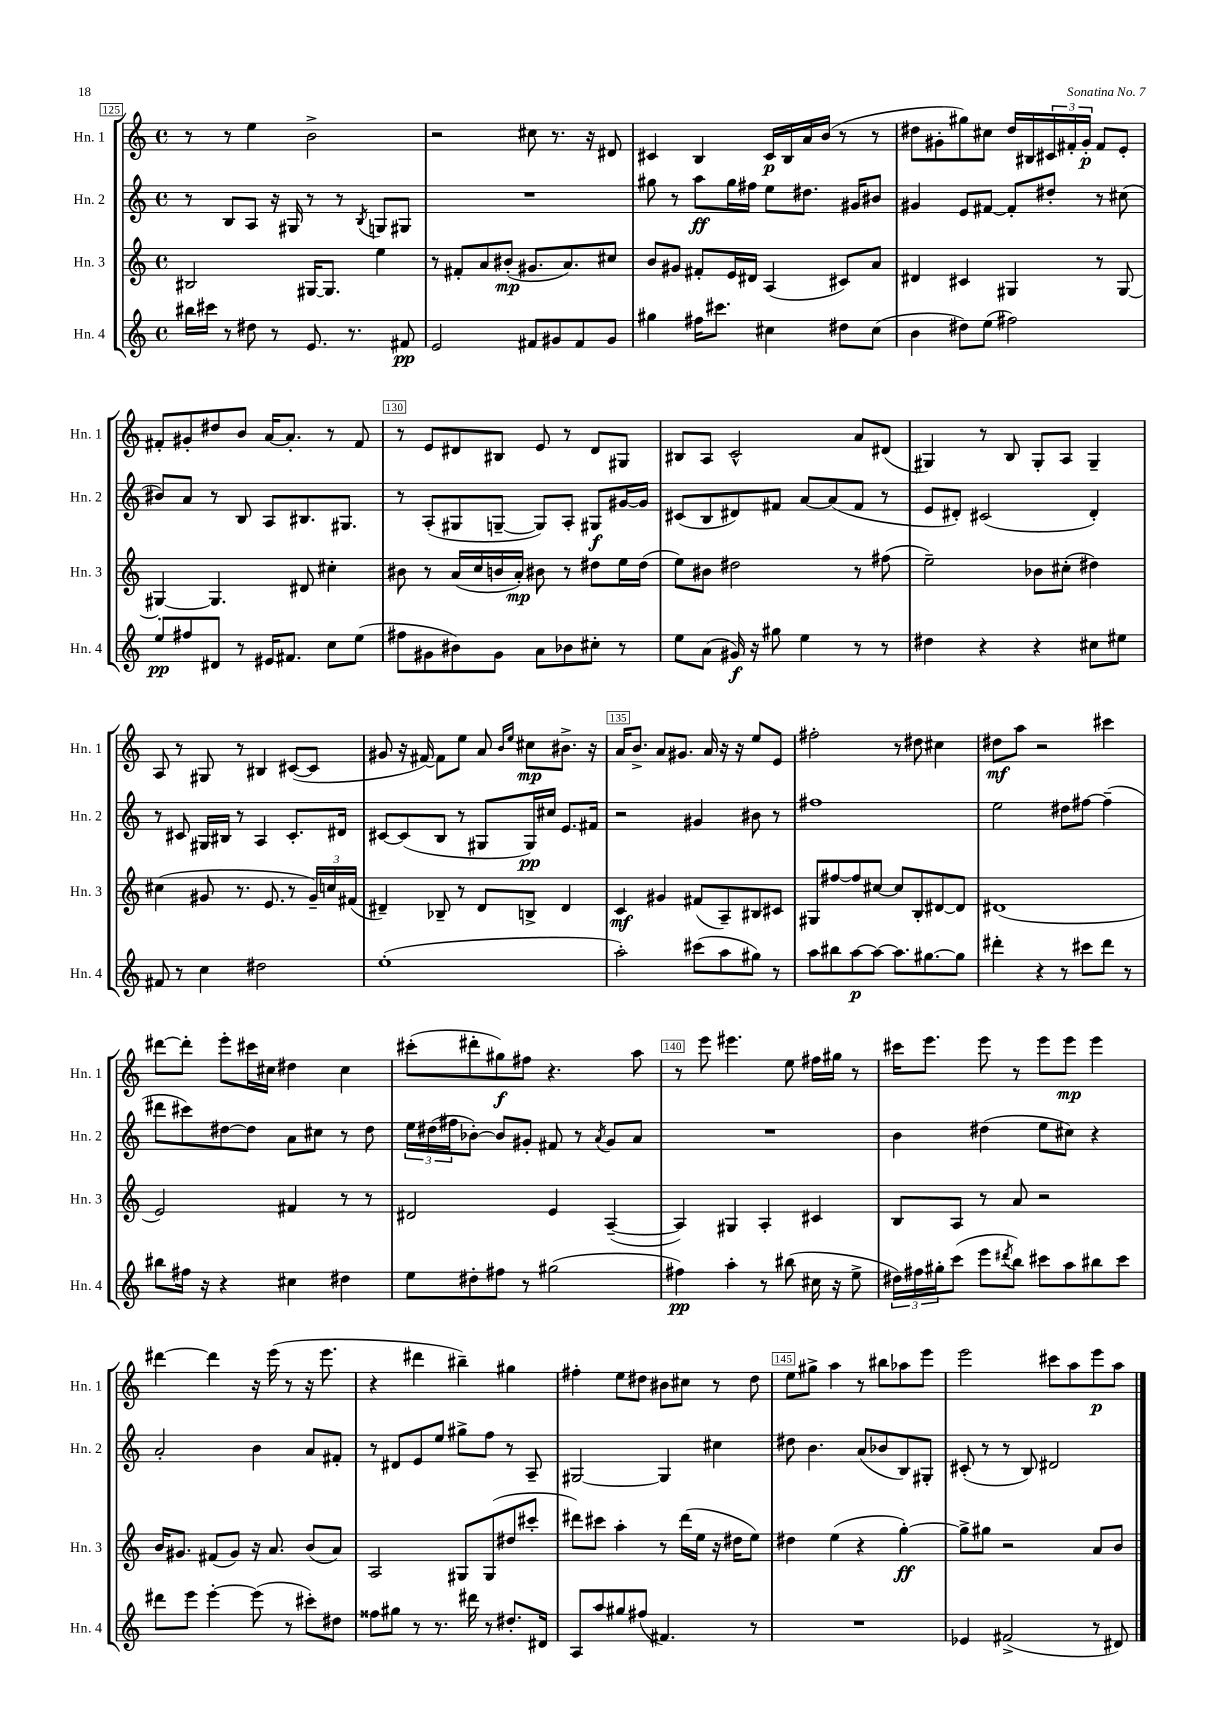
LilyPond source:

<<
\new StaffGroup <<
\new Staff = "s0" \with { instrumentName = "Hn. 1" shortInstrumentName = "Hn. 1" } {
    \clef treble \key c \major \defaultTimeSignature \time 4/4
    r8 r8 e''4 b'2-> |
    r2 cis''8 r8. r16 dis'8 |
    cis'4 b4 cis'16\p b16 a'16 b'16( r8 r8 |
    dis''8 gis'8-. gis''8) cis''8 dis''16 bis16 \tuplet 3/2 { cis'16 fis'16-. gis'16-.\p } fis'8 e'8-. |
    fis'8-. gis'8-. dis''8 b'8 a'16~ a'8.-. r8 fis'8 |
    r8 e'8 dis'8 bis8 e'8 r8 dis'8 gis8 |
    bis8 a8 c'2-^ a'8 dis'8( |
    gis4) r8 b8 gis8-. a8 gis4-- |
    a8 r8 gis8 r8 bis4 cis'8~( cis'8 |
    gis'8 r16 fis'16~) fis'8 e''8 a'8 \grace { b'16 e''16 } cis''8\mp bis'8.-> r16 |
    a'16 b'8.-> a'8 gis'8. a'16 r16 r16 e''8 e'8 |
    fis''2-. r8 dis''8 cis''4 |
    dis''8\mf a''8 r2 cis'''4 |
    dis'''8~ dis'''8-. e'''8-. cis'''16 cis''16 dis''4 cis''4 |
    cis'''8-.( dis'''8-. gis''8\f) fis''8 r4. a''8 |
    r8 e'''8 eis'''4. e''8 fis''16 gis''16 r8 |
    cis'''16 e'''8. e'''8 r8 e'''8 e'''8\mp e'''4 |
    dis'''4~ dis'''4 r16 e'''16( r8 r16 e'''8. |
    r4 dis'''4 bis''4--) gis''4 |
    fis''4-. e''8 dis''8 bis'8 cis''8 r8 dis''8 |
    e''8 gis''8-> a''4 r8 bis''8 aes''8 e'''8 |
    e'''2 cis'''8 a''8 e'''8\p a''8 \bar "|." |
}
\new Staff = "s1" \with { instrumentName = "Hn. 2" shortInstrumentName = "Hn. 2" } {
    \clef treble \key c \major \defaultTimeSignature \time 4/4
    r8 b8 a8 r16 gis16 r8 r8 \acciaccatura { b8 } g8 gis8 |
    R1 |
    gis''8 r8 a''8\ff gis''16 fis''16 e''8 dis''8. gis'16 bis'8 |
    gis'4 e'8 fis'8~ fis'8-. dis''8-. r8 cis''8( |
    bis'8) a'8 r8 b8 a8 bis8. gis8. |
    r8 a8-.( gis8 g8~-- g8) a8-. gis8\f gis'16~ gis'16 |
    cis'8( b8 dis'8) fis'8 a'8~ a'8( fis'8 r8 |
    e'8 dis'8-.) cis'2( dis'4-.) |
    r8 cis'8 gis16 bis16 r8 a4 cis'8.-. dis'16 |
    cis'8~ cis'8( b8 r8 gis8 gis16\pp) cis''16 e'8. fis'16 |
    r2 gis'4 bis'8 r8 |
    fis''1 |
    e''2 dis''8 fis''8~ fis''4--( |
    dis'''8 cis'''8) dis''8~ dis''8 a'8 cis''8 r8 dis''8 |
    \tuplet 3/2 { e''16 dis''16( fis''16 } bes'8~-.) bes'8 gis'8-. fis'8 r8 \acciaccatura { a'8 } gis'8 a'8 |
    R1 |
    b'4 dis''4( e''8 cis''8) r4 |
    a'2-. b'4 a'8 fis'8-. |
    r8 dis'8 e'8 e''8 gis''8-> f''8 r8 a8-- |
    gis2~ gis4 cis''4 |
    dis''8 b'4. a'8( bes'8 b8) gis8-. |
    cis'8-.( r8 r8 b8) dis'2 \bar "|." |
}
\new Staff = "s2" \with { instrumentName = "Hn. 3" shortInstrumentName = "Hn. 3" } {
    \clef treble \key c \major \defaultTimeSignature \time 4/4
    bis2 gis16~ gis8. e''4 |
    r8 fis'8-. a'8 bis'8-.\mp( gis'8. a'8.) cis''8 |
    b'8 gis'8 fis'8-. e'16 dis'16 a4( cis'8) a'8 |
    dis'4 cis'4 gis4 r8 gis8~ |
    gis4~-. gis4. dis'8 cis''4-. |
    bis'8 r8 a'16( c''16 b'16 a'16-.\mp) bis'8 r8 dis''8 e''16 dis''16( |
    e''8) bis'8 dis''2 r8 fis''8( |
    e''2--) bes'8 cis''8-.( dis''4) |
    cis''4( gis'8 r8. e'8. r8 \tuplet 3/2 { gis'16--) c''16 fis'16( } |
    dis'4--) bes8-- r8 dis'8 b8-> dis'4 |
    c'4\mf gis'4 fis'8( a8--) bis8 cis'8 |
    gis8 fis''8~ fis''8 cis''8~ cis''8 b8-. dis'8~ dis'8 |
    dis'1( |
    e'2) fis'4 r8 r8 |
    dis'2 e'4 a4~--( |
    a4) gis4 a4-. cis'4 |
    b8 a8 r8 a'8 r2 |
    b'16 gis'8. fis'8( gis'8) r16 a'8. b'8( a'8) |
    a2 gis8 gis8( dis''8 cis'''8-. |
    dis'''8) cis'''8 a''4-. r8 dis'''16( e''16 r16 dis''16 e''8) |
    dis''4 e''4( r4 g''4~-.\ff) |
    g''8-> gis''8 r2 a'8 b'8 \bar "|." |
}
\new Staff = "s3" \with { instrumentName = "Hn. 4" shortInstrumentName = "Hn. 4" } {
    \clef treble \key c \major \defaultTimeSignature \time 4/4
    bis''16 cis'''16 r8 dis''8 r8 e'8. r8. fis'8\pp |
    e'2 fis'8 gis'8 fis'8 gis'8 |
    gis''4 fis''16 cis'''8. cis''4 dis''8 cis''8( |
    b'4 dis''8) e''8( fis''2) |
    e''8\pp fis''8 dis'8 r8 eis'16 fis'8. c''8 e''8( |
    fis''8 gis'8 bis'8) gis'8 a'8 bes'8 cis''8-. r8 |
    e''8 a'8( gis'16\f) r16 gis''8 e''4 r8 r8 |
    dis''4 r4 r4 cis''8 eis''8 |
    fis'8 r8 c''4 dis''2 |
    e''1-.( |
    a''2-.) cis'''8( a''8 gis''8) r8 |
    a''8 bis''8 a''8~\p a''8~ a''8. gis''8.~ gis''8 |
    dis'''4-. r4 r8 cis'''8 dis'''8 r8 |
    bis''8 fis''16 r16 r4 cis''4 dis''4 |
    e''8 dis''8-. fis''8 r8 gis''2( |
    fis''4\pp) a''4-. r8 bis''8( cis''16 r16 e''8-> |
    \tuplet 3/2 { dis''16) fis''16 gis''16-. } c'''8( e'''8 \acciaccatura { dis'''8 } b''8) cis'''8 a''8 bis''8 cis'''8 |
    dis'''8 e'''8 e'''4~-. e'''8( r8 cis'''8-.) dis''8 |
    fisis''8 gis''8 r8 r8. dis'''16 r8 dis''8.-. dis'16 |
    a8 a''8 gis''8 fis''8( fis'4.) r8 |
    R1 |
    ees'4 fis'2->( r8 dis'8) \bar "|." |
}
>>
>>
\layout { \context { \Score currentBarNumber = #125 \override BarNumber.break-visibility = ##(#f #t #t) barNumberVisibility = #(every-nth-bar-number-visible 5) \override BarNumber.stencil = #(make-stencil-boxer 0.1 0.3 ly:text-interface::print) } }
